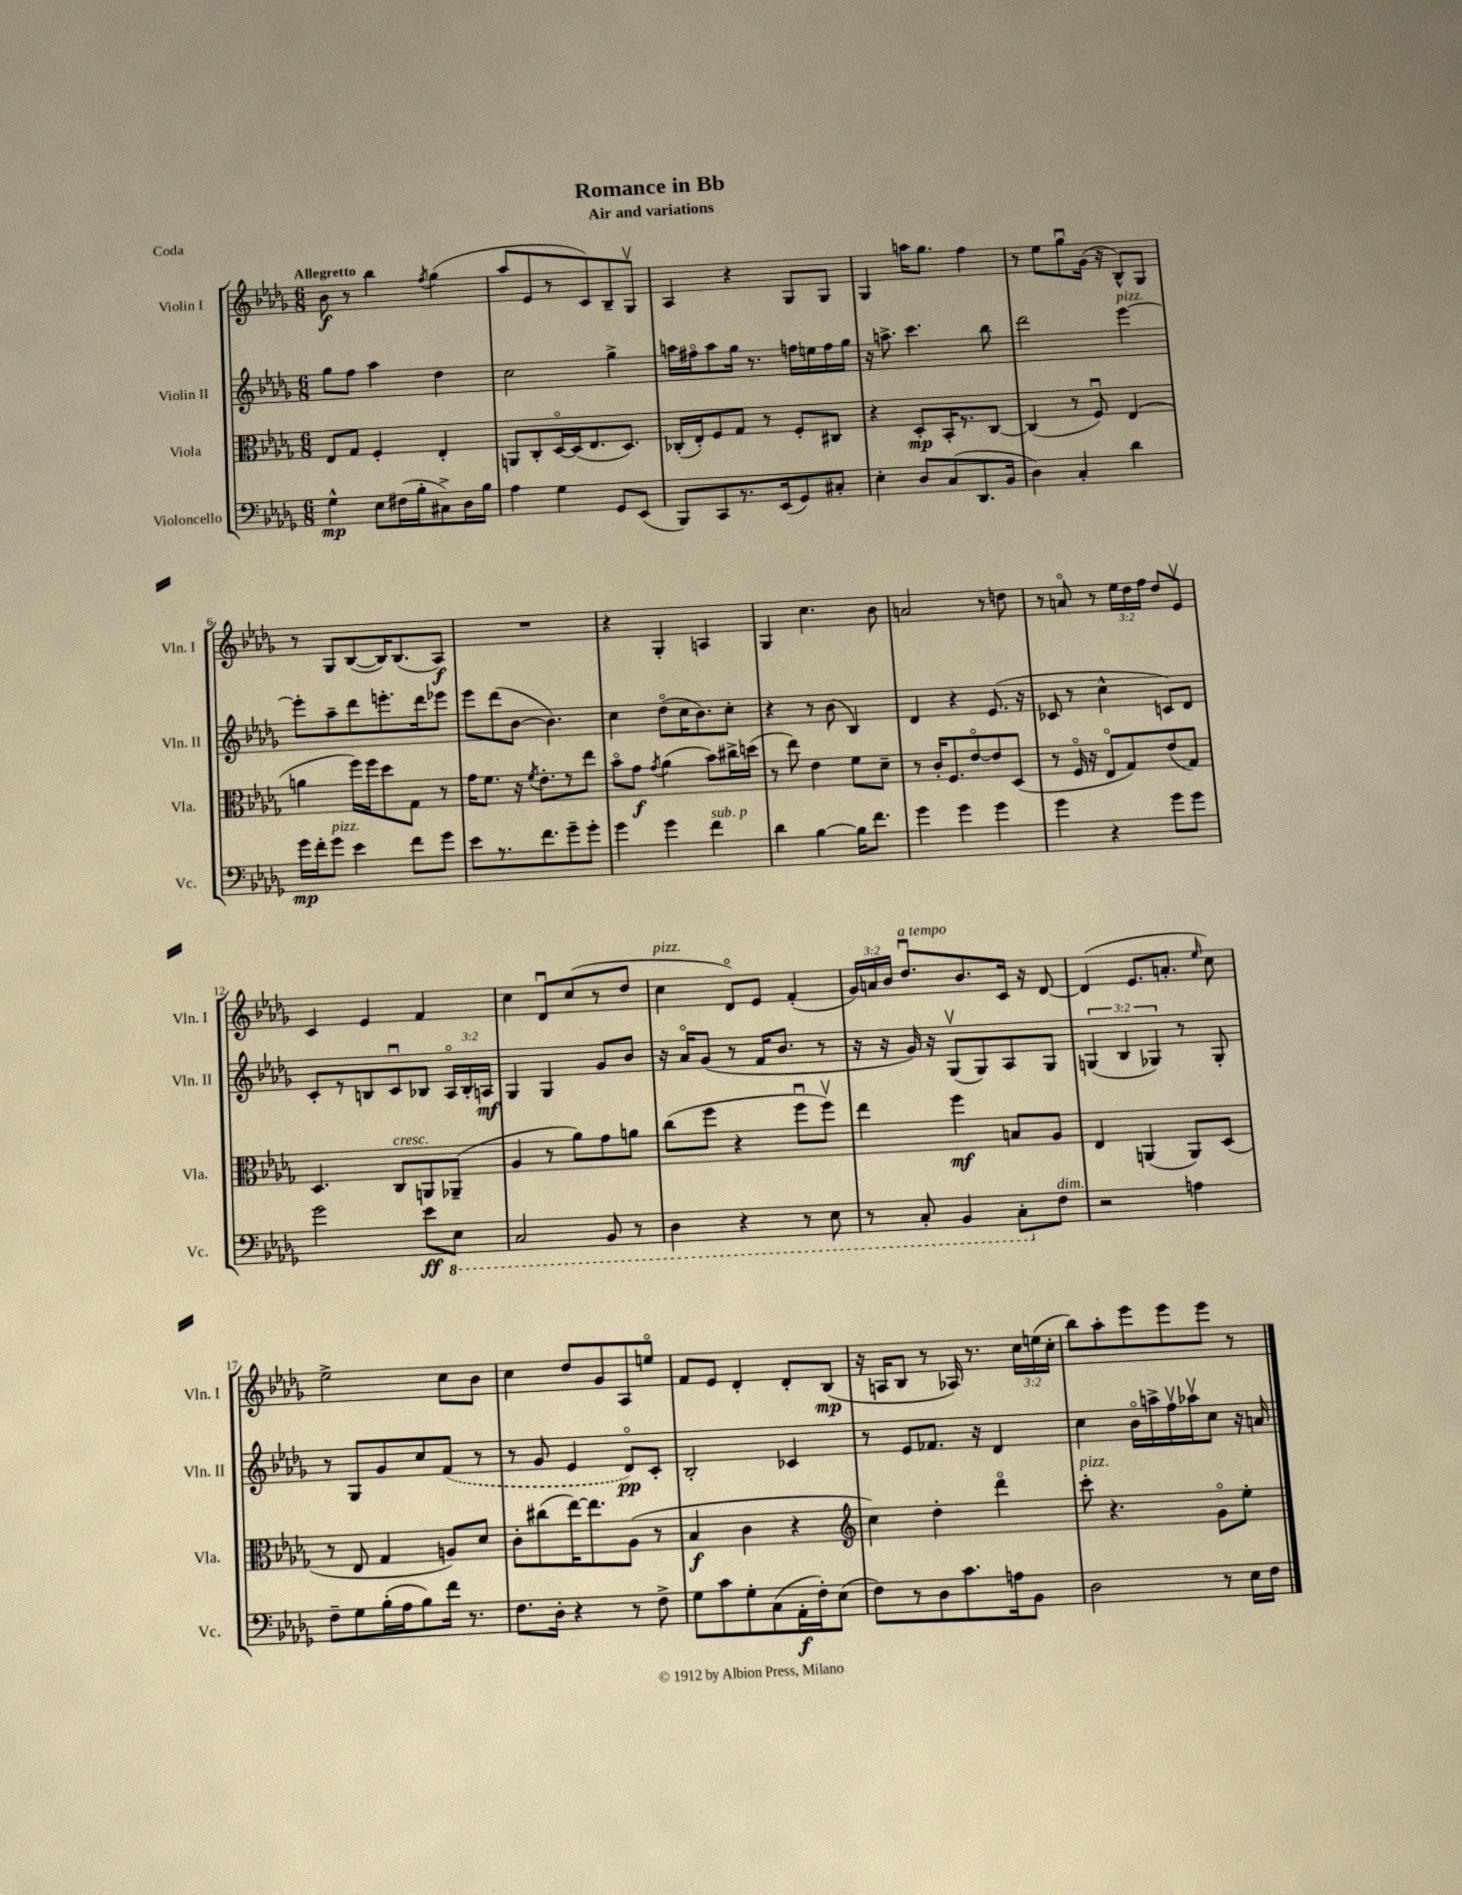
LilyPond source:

\header { title = "Romance in Bb" subtitle = "Air and variations" piece = "Coda" }
<<
\new StaffGroup <<
\new Staff = "s0" \with { instrumentName = "Violin I" shortInstrumentName = "Vln. I" } {
    \clef treble \key des \major \numericTimeSignature \time 6/8 \override Staff.TupletNumber.text = #tuplet-number::calc-fraction-text \tempo "Allegretto"
    \autoBeamOff bes'8\f r8 bes''4 \acciaccatura { f''8 } ges''4( |
    aes''8[ ees'8 r8 c'8) bes8-- ges8]\upbow |
    aes4 r4 ges8[ ges8] |
    ges4 a''16[ ges''8.] f''4 |
    r8 ees''8[ ges''8\downbow ges'16]( r16 bes8[-^) ges8] |
    r8 ges8[ bes8~( bes16) bes8.( aes8]\f) |
    R2. |
    r4 ges4-. a4 |
    ges4 c''4. bes'8 |
    a'2 r8 d''8 |
    r8 a'8\flageolet r8 \tuplet 3/2 { ees''16[ des''16 f''16] } des''8[ ees'8]\upbow |
    c'4 ees'4 f'4 |
    c''4 des'8[\downbow c''8( r8 des''8] |
    c''4^\markup { \italic "pizz." } des'8[\flageolet) ees'8] f'4-.( |
    \tuplet 3/2 { ges'16[) a'16 bes'16] } des''8.[\downbow^\markup { \italic "a tempo" } bes'8. c'16] r16 des'8~ |
    des'4( ees'8.[ a'8.]-. \grace { ees''16 } c''8) |
    ees''2-> c''8[ bes'8] |
    c''4 des''8[ ges'8 aes8 e''8]\flageolet |
    f'8[ ees'8] des'4-. des'8[-. bes8]\mp( |
    r16 a16[ bes8] r8 aes16) r8. \tuplet 3/2 { c''16[ e''16( c''16]-. } |
    bes''8[) aes''8-. ees'''8 ees'''8 ees'''8] r8 \bar "|." |
}
\new Staff = "s1" \with { instrumentName = "Violin II" shortInstrumentName = "Vln. II" } {
    \clef treble \key des \major \numericTimeSignature \time 6/8 \override Staff.TupletNumber.text = #tuplet-number::calc-fraction-text
    \autoBeamOff ges''8[ f''8] aes''4 des''4 |
    c''2 ges''4-> |
    a''16[ fis''16\flageolet a''8 ges''16] r8. f''16[ e''16 f''16 ges''16] |
    r16 a''8.-> c'''4. bes''8 |
    des'''2 ees'''4~^\markup { \italic "pizz." } |
    ees'''8[-. aes''8-- des'''8 e'''8.-. des'''16 ees'''8] |
    ees'''8[ des'''8( bes'8]~ bes'4.) |
    c''4 des''8[\flageolet( c''16 bes'8.) c''8]-. |
    r4 r8 bes'8( bes4) |
    des'4 r4 ees'8.( r16 |
    ces'8 r8 c''4-^ c'8[) des'8] |
    c'8[-. r8 b8 c'8\downbow bes8] \tuplet 3/2 { aes16[\flageolet bes16-. a16]\mf } |
    ges4 ges4 ges'8[ bes'8] |
    r16 aes'16[\flageolet ges'8]( r8 f'16[ bes'8.] r8 |
    r16 r16 ges'16) r16 ges8[\upbow( ges8) aes8 ges8] |
    \tuplet 3/2 { g4( bes4 ges4) } r8 ges8-. |
    r8 ges8[ ges'8 c''8 \once \slurDashed f'8]( r8 |
    r8 ges'8 ees'4 des'8[\flageolet\pp) c'8]-. |
    bes2-. ces'4 |
    r8 ees'8[ fes'8.] r16 des'4 |
    c''4 bes'16[\flageolet a''16-> f''16\upbow aes''16\upbow c''8] r16 a'16 \bar "|." |
}
\new Staff = "s2" \with { instrumentName = "Viola" shortInstrumentName = "Vla." } {
    \clef alto \key des \major \numericTimeSignature \time 6/8
    \autoBeamOff ees8[ ges8] f4-. ees4-. |
    a,8[ c8-. des16~\flageolet des16( ees8. des8.]) |
    ces16[-.( ees16-.) f8 ges8] r8 f8[-. cis8] |
    r4 des8[-.\mp bes,16-. r8. c8]~ |
    c4( r8 f8\downbow) ees4( |
    a'4 f''16[) f''16 des''8 ges8] r8 |
    ges'16[ f'8.] r16 \acciaccatura { f'8 } ees'8.[-. r8 ees''8] |
    bes'8[\flageolet ges'8]\f \acciaccatura { ges'8 } aes'4( bes'8[) cis''16-> d''16]( |
    r8 ees''8) ees'4 f'8[ des'8]-- |
    r8 c'16[-. f8. ees'8~\flageolet ees'8 des8]( |
    r8 f16\flageolet r16 ees8[\flageolet ges8) ees'8( ges8]) |
    des4. c8[^\markup { \italic "cresc." } a,8 aes,8]--( |
    aes4 r8 aes'8[) ges'8 a'8] |
    c''8[( f''8] r4 f''8[\downbow f''8]\upbow) |
    ees''4 f''4\mf b8[ aes8] |
    ees4 a,4( a,8[) des8]( |
    r8 ees8 ges4 a8[) des'8] |
    c'8[-. cis''8( ees''16~) ees''8. aes8]( r8 |
    bes4\f c'4 r4 |
    \clef treble c''4) des''4-. des'''4\flageolet |
    c'''8-.^\markup { \italic "pizz." } r4. ges'8[\flageolet ees''8]-. \bar "|." |
}
\new Staff = "s3" \with { instrumentName = "Violoncello" shortInstrumentName = "Vc." } {
    \clef bass \key des \major \numericTimeSignature \time 6/8
    \autoBeamOff ges4-^\mp ees8[ fis16( bes16-. cis8->) des16 bes16] |
    aes4 ges4 ges,8[ ees,8]( |
    bes,,8[) c,8 r8. ees,16( ges,8) cis8]-. |
    ees4-. des8[ c8( des,8. bes,16] |
    des4) c4-. des'4 |
    ges'16[\mp f'16-. ges'8]^\markup { \italic "pizz." } ees'4 f'8[ ges'8] |
    ees'8[ r8. f'8. ges'8-- ges'8]-. |
    ges'4 ges'4 f'4^\markup { \italic "sub. p" } |
    des'4 bes4~ bes16[ f'8.] |
    ges'4 ges'4 ges'4 |
    ges'4 r4 ges'8[ ges'8] |
    ges'2 ees'8[\ff \ottava #-1 ees,8] |
    c,2 bes,,8 r8 |
    des,4 r4 r8 ees,8 |
    r8 c,8-. bes,,4 c,8[-. \ottava #0 f8]^\markup { \italic "dim." } |
    r2 a4 |
    f8[-- ges8 bes16-.( aes16 bes8) f'16] r8. |
    f8.[ des16]-. r4 r8 f8-> |
    ges8[ c'8 ges8-. c8( aes,16-.\f f16-.) ees8]( |
    f8[) r8 des8 c'8. a16 bes,8] |
    des2 r8 ees16[ f16] \bar "|." |
}
>>
>>
